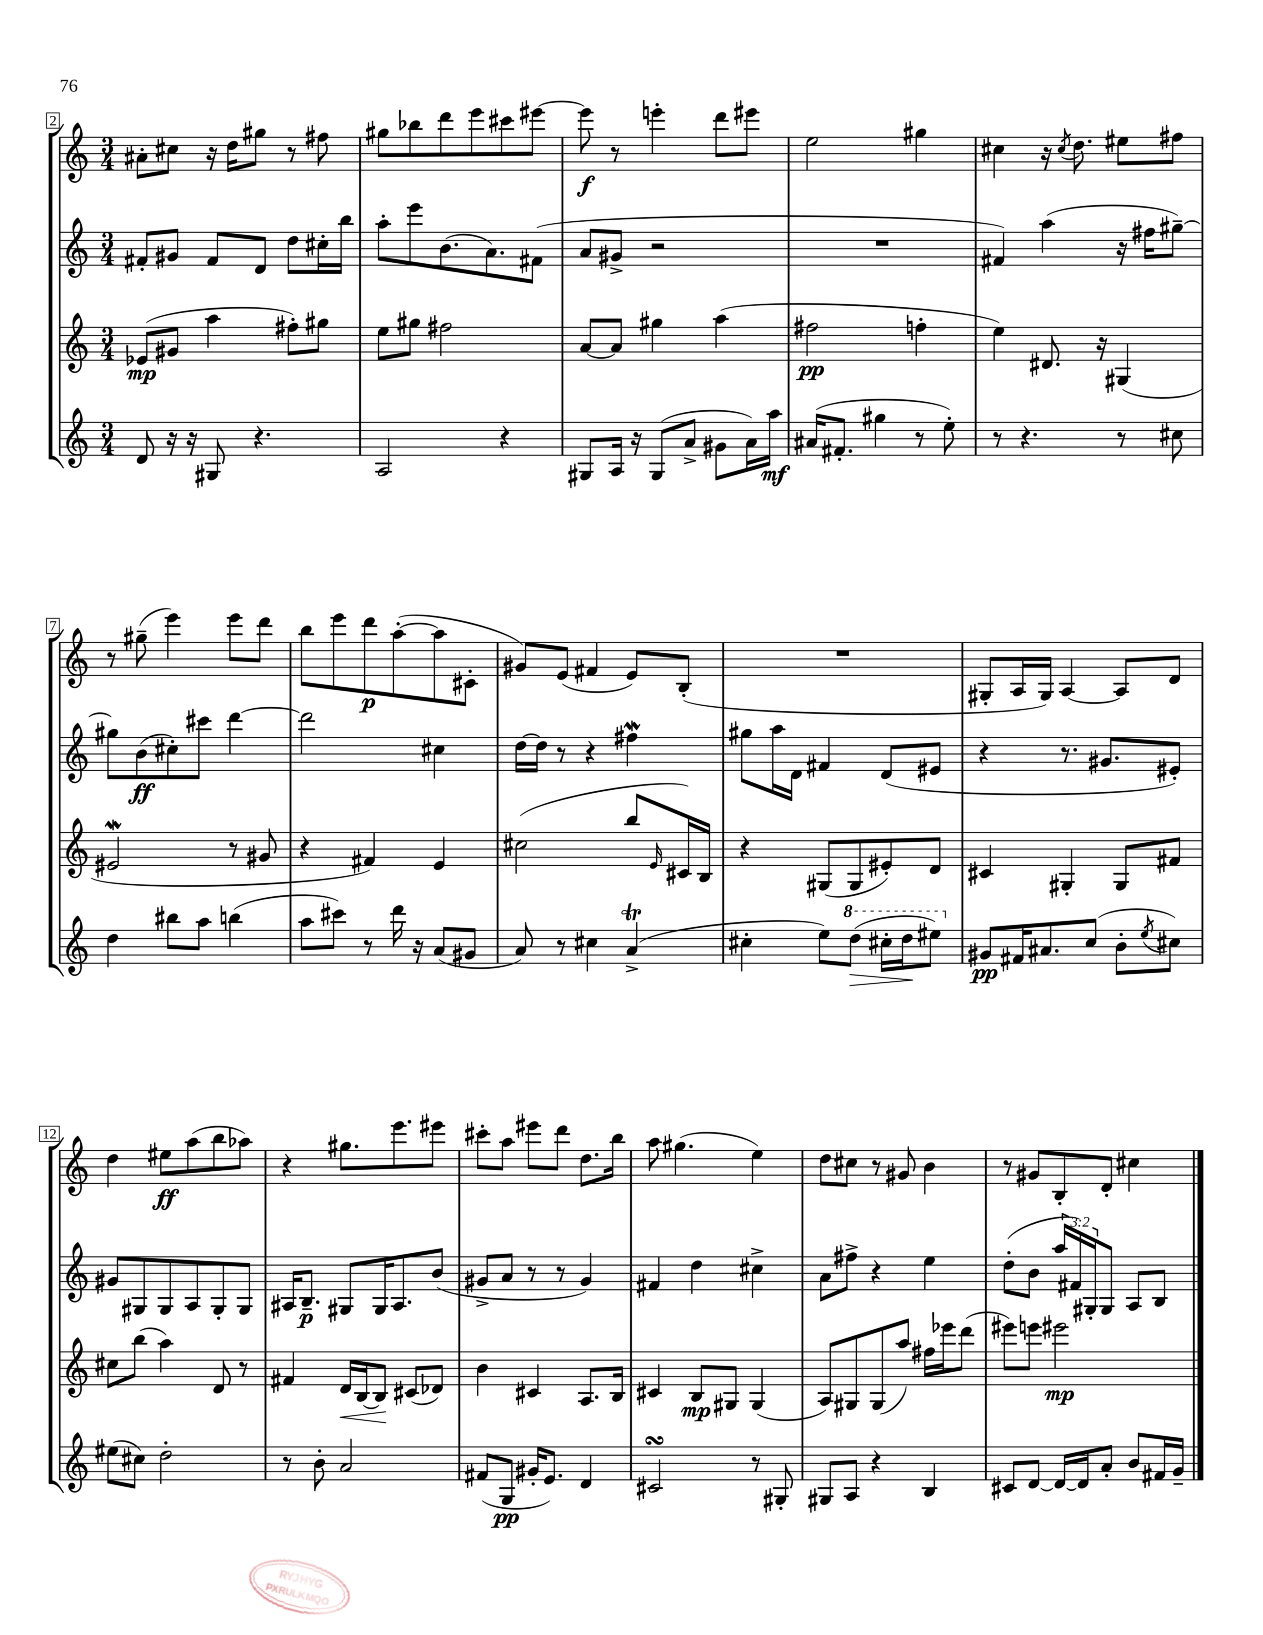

**kern	**kern	**kern	**kern
*staff4	*staff3	*staff2	*staff1
*clefG2	*clefG2	*clefG2	*clefG2
*k[]	*k[]	*k[]	*k[]
*M3/4	*M3/4	*M3/4	*M3/4
8d	(8e-	8f#'	8a#'
16r	8g#	8g#	8cc#
16r	.	.	.
8G#	4aa	8f#	16r
.	.	.	16dd
4.r	.	8d	8gg#
.	8ff#')	8dd	8r
.	8gg#	16cc#'	8ff#
.	.	16bb	.
=	=	=	=
2A	8ee	8aa'	8gg#
.	8gg#	8eee	8bb-
.	2ff#	(8.b	8ddd
.	.	.	8eee
.	.	8.a)	.
4r	.	.	8ccc#
.	.	(8f#	[8eee#
=	=	=	=
8G#	[8a	8a	8eee#]
16A	8a]	8g#^	8r
16r	.	.	.
(8G#	4gg#	2r	4eee'
8a^	.	.	.
8g#	(4aa	.	8ddd
16a)	.	.	8eee#
16aa	.	.	.
=	=	=	=
(16a#	2ff#	2.r	2ee
8.f#'	.	.	.
4gg#	.	.	.
8r	4ff'	.	4gg#
8ee')	.	.	.
=	=	=	=
8r	4ee)	4f#)	4cc#
4.r	.	.	.
.	8.d#	(4aa	16r
.	.	.	8qcc#
.	.	.	8.dd
.	16r	.	.
8r	(4G#	16r	8ee#
.	.	16ff#	.
8cc#	.	[8gg#~)	8ff#
=	=	=	=
4dd	2e#	8gg#]	8r
.	.	(8b	(8gg#~
8bb#	.	8cc#')	4eee)
8aa	.	8ccc#	.
(4bb	8r	[4ddd	8eee
.	8g#	.	8ddd
=	=	=	=
8aa	4r	2ddd]	8bb
8ccc#)	.	.	8eee
8r	4f#)	.	8ddd
16ddd	.	.	([8aa'
16r	.	.	.
(8a	4e	4cc#	8aa]
8g#	.	.	8c#'
=	=	=	=
8a)	(2cc#	[16dd	8g#)
.	.	16dd]	.
8r	.	8r	(8e
4cc#	.	4r	4f#
(4a^	8bb	4ff#	8e)
.	16qqe	.	.
.	16c#)	.	(8B'
.	16B	.	.
=	=	=	=
4cc#'	4r	8gg#	2.r
.	.	16aa	.
.	.	16d	.
8ee)	(8G#	4f#	.
(8ddd	8G#	.	.
16ccc#'	8e#')	(8d	.
16ddd	.	.	.
8eee#)	8d	8e#	.
=	=	=	=
8g#	4c#	4r	8G#'
16f#	.	.	16A
8.a#	.	.	16G#)
.	4G#'	8.r	[4A
(8cc	.	.	.
.	.	8.g#	.
8b'	8G#	.	8A]
8qee	.	.	.
8cc#)	8f#	8e#')	8d
=	=	=	=
(8ee#	8cc#	8g#	4dd
8cc#)	(8bb	8G#	.
2dd'	4aa)	8G#	8ee#
.	.	8A	(8aa
.	8d	8G#'	8bb
.	8r	8G#	8aa-)
=	=	=	=
8r	4f#	16A#	4r
.	.	8.B~	.
8b'	.	.	.
2a	16d	8G#	8.gg#
.	[16B	.	.
.	8B]	16G#	.
.	.	8.A#	8.eee
.	(8c#	.	.
.	8d-)	(8b	8eee#
=	=	=	=
(8f#	4b	8g#^	8ccc#'
8G	.	8a	8aa
16g#'	4c#	8r	8eee#
8.e)	.	.	.
.	.	8r	8ddd
4d	8.A	4g#)	8.dd
.	16B	.	16bb
=	=	=	=
2c#	4c#	4f#	8aa
.	.	.	(4.gg#
.	8B	4dd	.
.	8G#	.	.
8r	(4G#	4cc#^	4ee)
8G#'	.	.	.
=	=	=	=
8G#	8A)	8a	8dd
8A	8G#	8ff#^	8cc#
4r	(8G#	4r	8r
.	8aa)	.	8g#
4B	16ff#	4ee	4b
.	16eee-	.	.
.	(8ddd	.	.
=	=	=	=
8c#	8eee#)	(8dd'	8r
[8d	8eee	8b	8g#
16d_	2eee#	24aa	8B'
.	.	24f#)	.
16d]	.	.	.
.	.	24G#'	.
8a'	.	8G#	8d'
8b	.	8A	4cc#
16f#	.	8B	.
16g~	.	.	.
==	==	==	==
*-	*-	*-	*-
